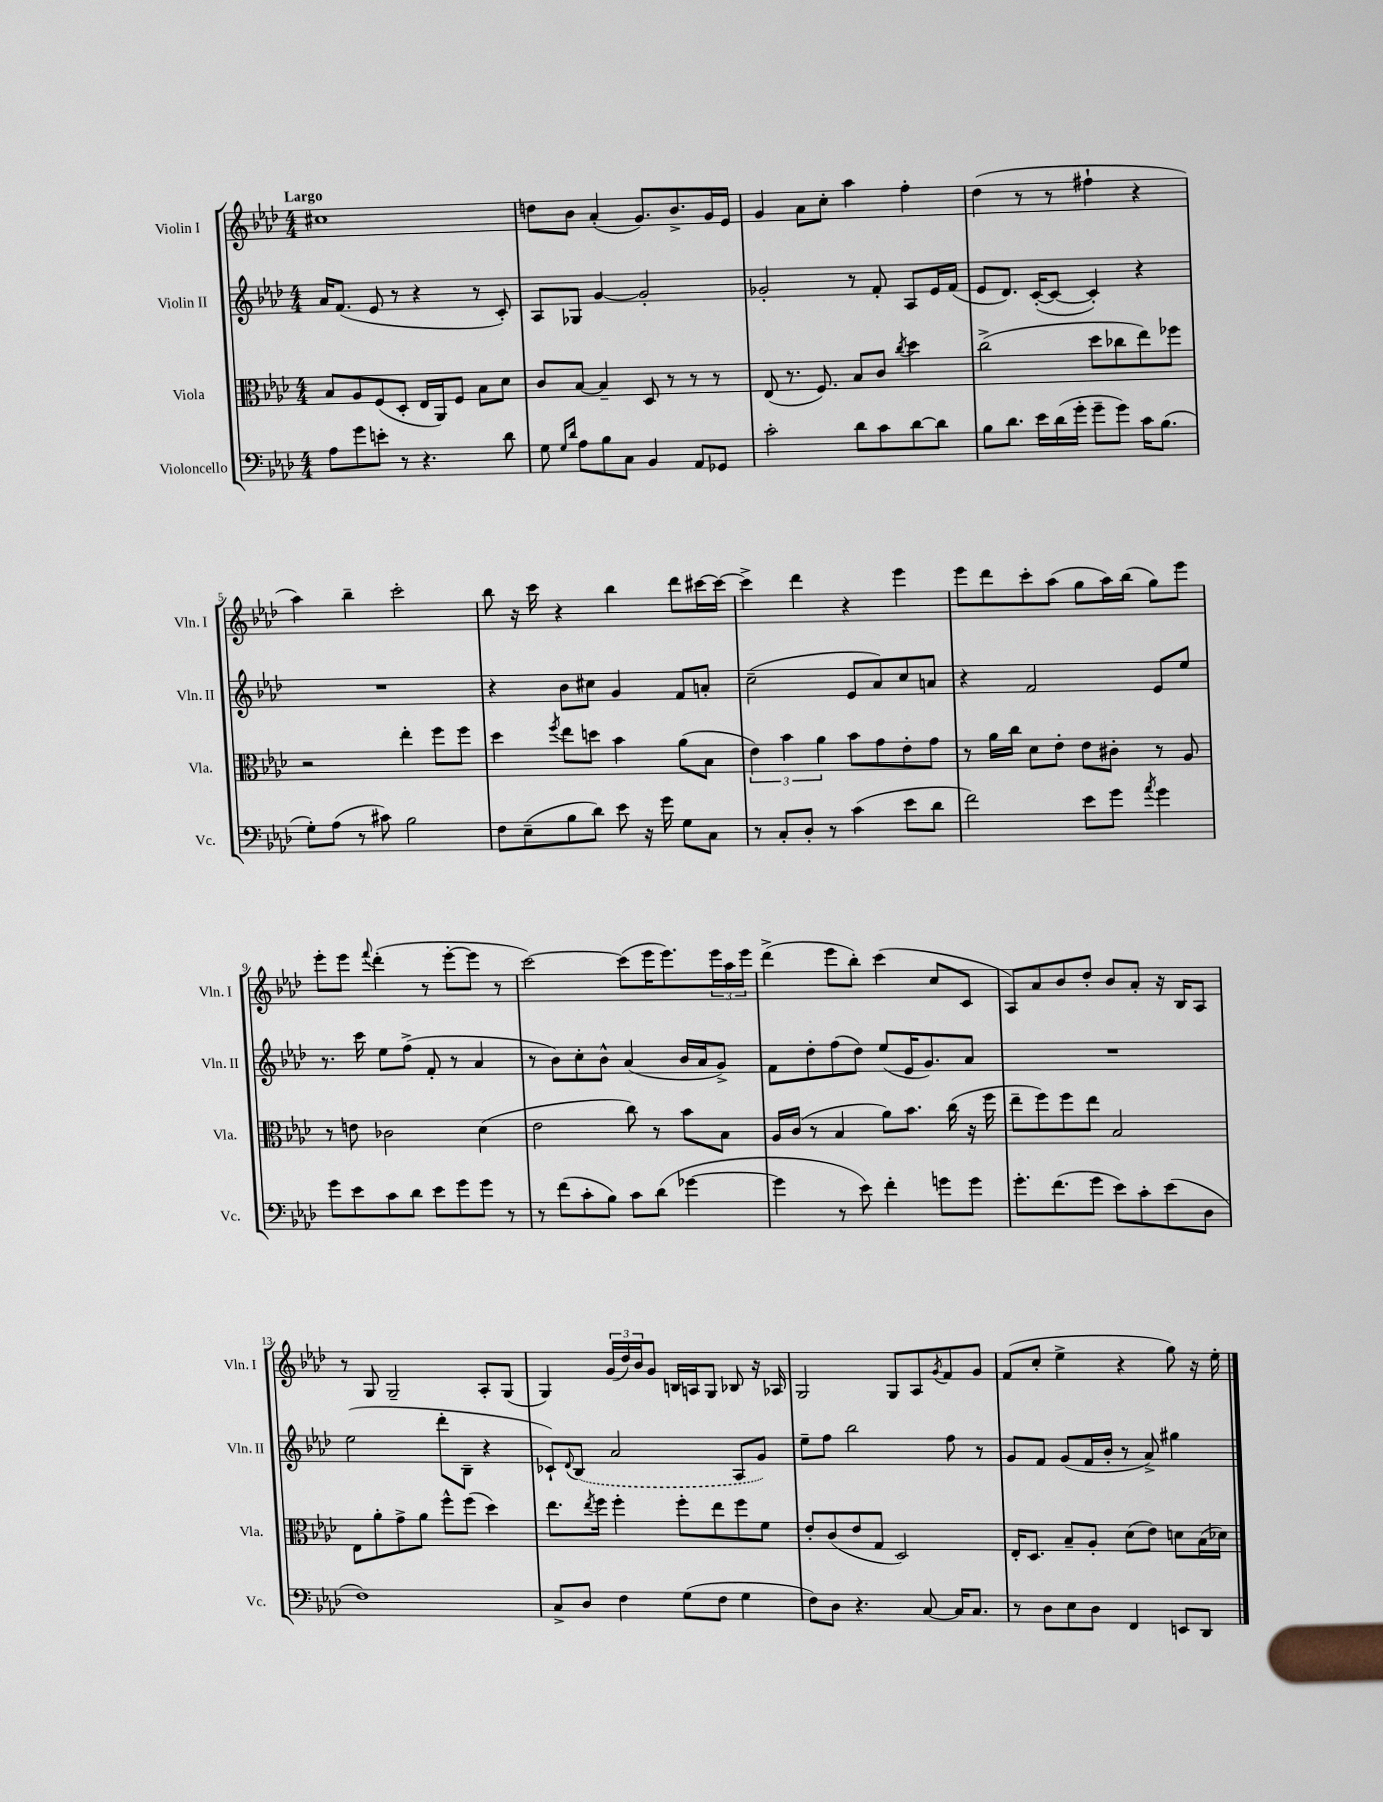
<<
\new StaffGroup <<
\new Staff = "s0" \with { instrumentName = "Violin I" shortInstrumentName = "Vln. I" } {
    \clef treble \key aes \major \numericTimeSignature \time 4/4 \tempo "Largo"
    cis''1 |
    d''8 bes'8 aes'4-.( g'8.) bes'8.-> g'16 ees'16 |
    g'4 aes'8 c''8-. aes''4 f''4-. |
    des''4( r8 r8 fis''4-! r4 |
    aes''4) bes''4-- c'''2-. |
    bes''8 r16 c'''16 r4 bes''4 des'''8 cis'''16~ cis'''16~ |
    cis'''4-> des'''4 r4 ees'''4 |
    ees'''8 des'''8 c'''8-. aes''8( g''8 aes''16) bes''16( g''8) ees'''8 |
    ees'''8-. ees'''8 \appoggiatura { f'''8 } des'''4-.( r8 ees'''8~-. ees'''8 r8 |
    c'''2~) c'''8( ees'''16 ees'''8.) \tuplet 3/2 { ees'''16 aes''16 ees'''16 } |
    des'''4->( ees'''8 bes''8-.) c'''4( c''8 c'8 |
    aes8) aes'8 bes'8 des''8-. bes'8 aes'8-. r16 bes16 aes8 |
    r8 g8 g2-- aes8-. g8( |
    g4) \tuplet 3/2 { g'16( des''16) bes'16 } g'8 b16 a16 g8 bes8 r16 aes16 |
    g2 g8 aes8 \acciaccatura { g'8 } f'8 g'8 |
    f'8( c''8-. ees''4-> r4 g''8) r16 ees''16-. \bar "|." |
}
\new Staff = "s1" \with { instrumentName = "Violin II" shortInstrumentName = "Vln. II" } {
    \clef treble \key aes \major \numericTimeSignature \time 4/4
    aes'16 f'8.( ees'8 r8 r4 r8 c'8-.) |
    aes8 ges8 g'4~ g'2-. |
    ges'2-. r8 f'8-. aes8 ees'16 f'16( |
    ees'8 des'8.) c'16~-.( c'8~ c'4-.) r4 |
    R1 |
    r4 bes'8 cis''8 g'4 f'8 a'8-. |
    c''2--( ees'8 aes'8) c''8 a'8 |
    r4 f'2 ees'8 ees''8 |
    r8. c'''16 ees''8 f''8->( f'8-. r8 aes'4 |
    r8 bes'8) c''8-. bes'8-^ aes'4( bes'16 aes'16 g'8->) |
    f'8 des''8-. f''8( des''8) ees''8( ees'16 g'8.) aes'8 |
    R1 |
    ees''2( des'''8-. bes8-- r4 |
    ces'8-!) \appoggiatura { des'8 } \once \slurDashed bes8( aes'2 aes8 g'8) |
    ees''8-- f''8 bes''2 f''8 r8 |
    g'8 f'8 g'8( f'16 bes'16-. r8 aes'8->) gis''4 \bar "|." |
}
\new Staff = "s2" \with { instrumentName = "Viola" shortInstrumentName = "Vla." } {
    \clef alto \key aes \major \numericTimeSignature \time 4/4
    bes8 aes8 f8( des8-. ees16 aes,16) f8 bes8 des'8 |
    c'8 bes8~ bes4-- des8 r8 r8 r8 |
    ees8( r8. f8.) bes8 c'8 \acciaccatura { c''8 } des''4 |
    c''2->( des''8 ces''8 ees''8) fes''8 |
    r2 ees''4-. f''8 f''8 |
    des''4 \acciaccatura { f''8 } ees''8 d''8 bes'4 aes'8( bes8 |
    \tuplet 3/2 { ees'4) bes'4 aes'4 } bes'8 g'8 ees'8-. g'8 |
    r8 aes'16 c''16 des'8 ees'8-. ees'8 cis'8-. r8 aes8 |
    r8 e'8 ces'2 des'4( |
    ees'2 c''8) r8 bes'8 bes8 |
    aes16 c'16( r8 bes4 aes'8) bes'8. c''16( r16 f''16 |
    ees''8-- f''8) f''8 ees''8 bes2 |
    ees8 aes'8-. g'8-> aes'8 f''8-^ f''8( des''4) |
    ees''8. \acciaccatura { ees''8 } f''16 f''4-. f''8-. ees''8 f''8 f'8 |
    ees'8-. c'8( ees'8 g8 des2) |
    ees16-. des8. bes8-- aes8-. des'8( ees'8) d'8 bes16( des'16) \bar "|." |
}
\new Staff = "s3" \with { instrumentName = "Violoncello" shortInstrumentName = "Vc." } {
    \clef bass \key aes \major \numericTimeSignature \time 4/4
    aes8 g'8 e'8-. r8 r4. des'8 |
    g8 \grace { g16 des'16 } aes8 bes8 c8 bes,4 aes,8 ges,8 |
    c'2-. des'8 c'8 des'8~ des'8 |
    bes8 des'8. ees'16 des'16( g'16-. g'8-- g'8) c'16 bes8.( |
    g8-.) aes8( r8 cis'8) bes2 |
    f8 ees8--( bes8 des'8) ees'8 r16 g'16 g8 c8 |
    r8 c8-. des8-. r8 c'4( ees'8 des'8 |
    f'2) ees'8 g'8 \acciaccatura { aes'8 } g'4 |
    g'8 ees'8 c'8 des'8 ees'8 g'8 g'8 r8 |
    r8 f'8( c'8-. bes8) c'8 des'8( ges'4~ |
    ges'4 r8 ees'8) f'4-. g'8 g'8 |
    g'8.-. f'8.( g'8 ees'8) c'8-. ees'8( des8 |
    f1) |
    c8-> des8 f4 g8( f8 g4 |
    f8) des8 r4. c8~ c16 c8. |
    r8 des8 ees8 des8 f,4 e,8 des,8 \bar "|." |
}
>>
>>
